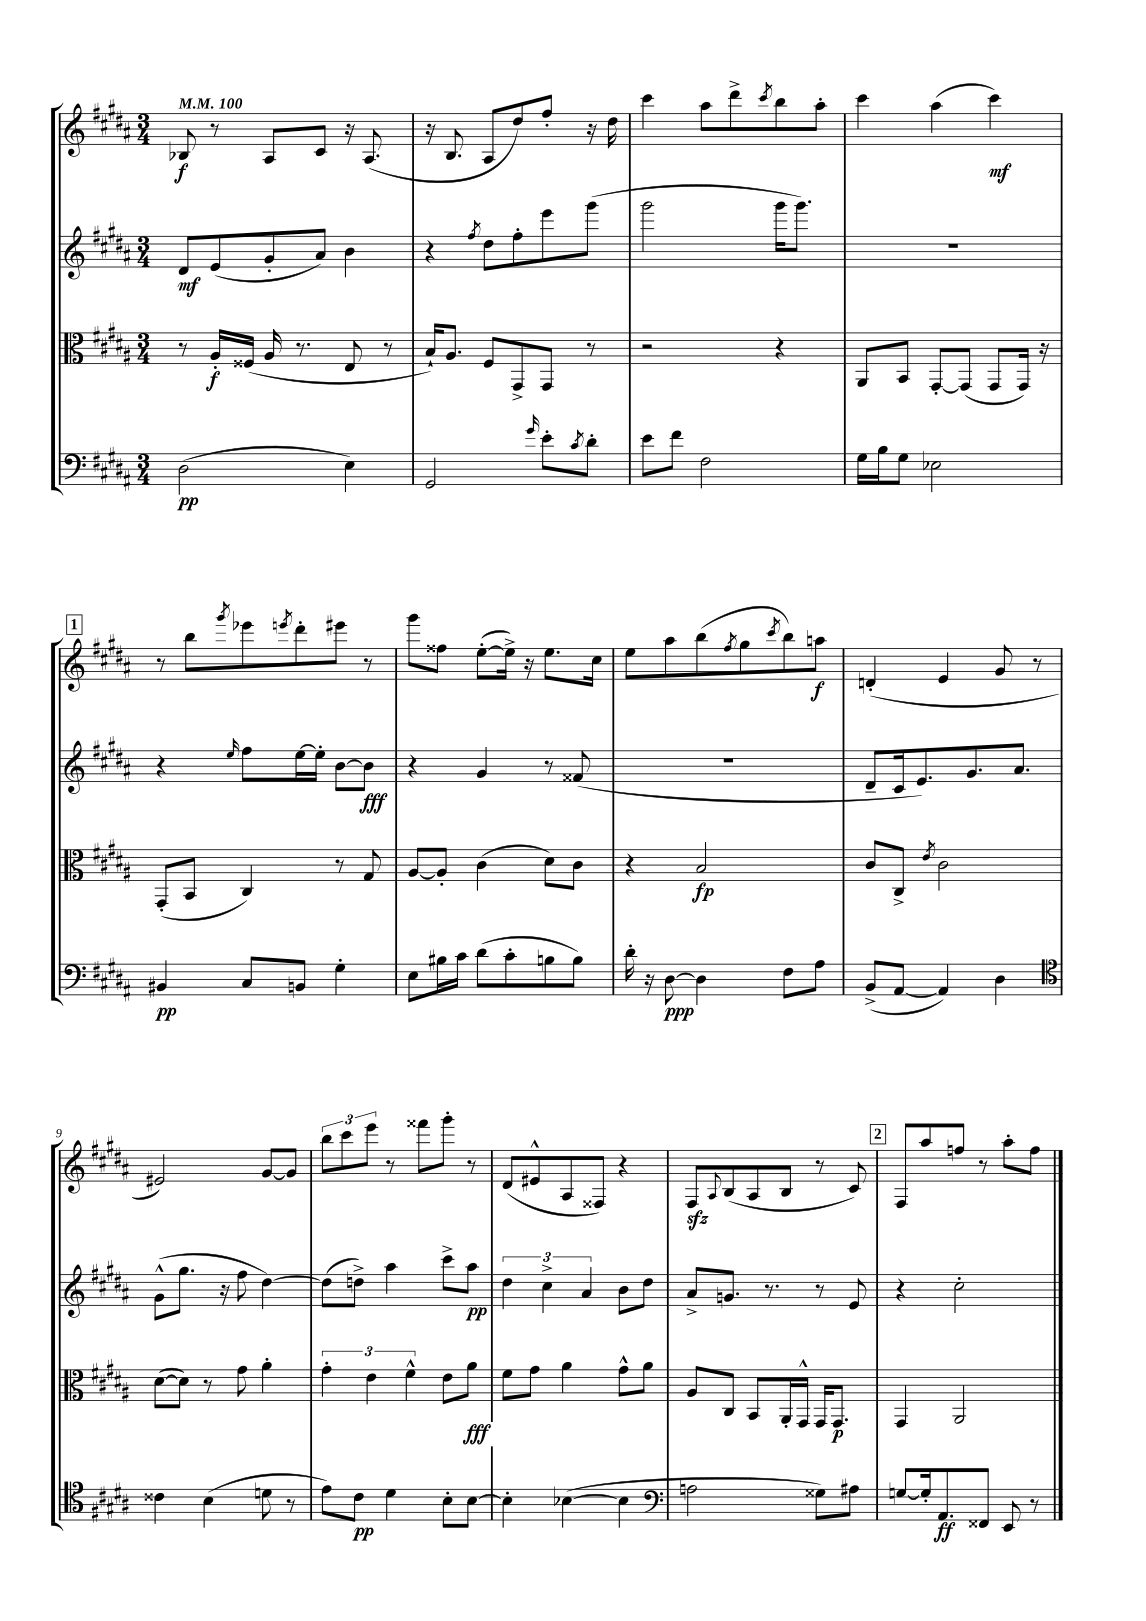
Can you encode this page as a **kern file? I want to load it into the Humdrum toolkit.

**kern	**dynam	**kern	**dynam	**kern	**dynam	**kern	**dynam
*part4	*part4	*part3	*part3	*part2	*part2	*part1	*part1
*staff4	*staff4	*staff3	*staff3	*staff2	*staff2	*staff1	*staff1
*clefF4	*	*clefC3	*	*clefG2	*	*clefG2	*
*k[f#c#g#d#a#]	*	*k[f#c#g#d#a#]	*	*k[f#c#g#d#a#]	*	*k[f#c#g#d#a#]	*
*M3/4	*	*M3/4	*	*M3/4	*	*M3/4	*
*MM100	*	*MM100	*	*MM100	*	*MM100	*
=1	=1	=1	=1	=1	=1	=1	=1
(2D#\	pp	8r	.	8d#/L	mf	8B-X/	f
.	.	16A#'/LL	f	(8e/	.	8r	.
.	.	(16F##X/JJ	.	.	.	.	.
.	.	16A#/	.	8g#'/	.	8A#/L	.
.	.	8.r	.	.	.	.	.
.	.	.	.	8a#/J)	.	8c#/J	.
4E\)	.	8E/	.	4b\	.	16r	.
.	.	.	.	.	.	(8.A#/	.
.	.	8r	.	.	.	.	.
=2	=2	=2	=2	=2	=2	=2	=2
2GG#/	.	16B`/KL)	.	4r	.	16r	.
.	.	8.A#/J	.	.	.	8.B/	.
.	.	.	.	8qff#/	.	.	.
.	.	8F#/L	.	8dd#\L	.	8A#/L	.
.	.	8GG#^/	.	8ff#'\	.	8dd#/)	.
16qqg#/	.	.	.	.	.	.	.
8e'\L	.	8GG#/J	.	8eee\	.	8ff#'/J	.
8qc#/	.	.	.	.	.	.	.
8d#'\J	.	8r	.	(8ggg#\J	.	16r	.
.	.	.	.	.	.	16dd#\	.
=3	=3	=3	=3	=3	=3	=3	=3
8e\L	.	2r	.	2ggg#\	.	4ccc#\	.
8f#\J	.	.	.	.	.	.	.
2F#\	.	.	.	.	.	8aa#\L	.
.	.	.	.	.	.	8ddd#^\	.
.	.	.	.	.	.	8qccc#/	.
.	.	4r	.	16ggg#\KL	.	8bb\	.
.	.	.	.	8.ggg#\J)	.	.	.
.	.	.	.	.	.	8aa#'\J	.
=4	=4	=4	=4	=4	=4	=4	=4
16G#\LL	.	8AA#/L	.	2.r	.	4ccc#\	.
16B\J	.	.	.	.	.	.	.
8G#\J	.	8BB/J	.	.	.	.	.
2E-X\	.	[8GG#'/L	.	.	.	(4aa#\	.
.	.	(8GG#/J]	.	.	.	.	.
.	.	8GG#/L	.	.	.	4ccc#\)	mf
.	.	16GG#/Jk)	.	.	.	.	.
.	.	16r	.	.	.	.	.
!!LO:LB:g=z
!!LO:REH:place=s1:t=1
=5	=5	=5	=5	=5	=5	=5	=5
4BB#X/	pp	(8GG#'/L	.	4r	.	8r	.
.	.	8BB/J	.	.	.	8bb\L	.
.	.	.	.	16qqee/	.	8qggg#/	.
8C#/L	.	4C#/)	.	8ff#\L	.	8eee-X\	.
.	.	.	.	.	.	8qeeen/	.
8BBn/J	.	.	.	[16ee\L	.	8ddd#'\	.
.	.	.	.	16ee'\JJ]	.	.	.
4G#'\	.	8r	.	[8b\L	.	8eee#X\J	.
.	.	8G#/	.	8b\J]	fff	8r	.
=6	=6	=6	=6	=6	=6	=6	=6
8E\L	.	[8A#/L	.	4r	.	8ggg#\L	.
16B#X\L	.	8A#'/J]	.	.	.	8ff##X\J	.
16c#\JJ	.	.	.	.	.	.	.
(8d#\L	.	(4c#\	.	4g#/	.	([8ee'\L	.
8c#'\	.	.	.	.	.	16ee^\Jk])	.
.	.	.	.	.	.	16r	.
8Bn\	.	8d#\L)	.	8r	.	8.ee\L	.
8B\J)	.	8c#\J	.	(8f##X/	.	.	.
.	.	.	.	.	.	16cc#\Jk	.
=7	=7	=7	=7	=7	=7	=7	=7
16d#'\	.	4r	.	2.r	.	8ee\L	.
16r	.	.	.	.	.	.	.
[8D#\	ppp	.	.	.	.	8aa#\	.
4D#\]	.	2B/	fp	.	.	(8bb\	.
.	.	.	.	.	.	8qff#/	.
.	.	.	.	.	.	8gg#\	.
.	.	.	.	.	.	8qccc#/	.
8F#\L	.	.	.	.	.	8bb\)	.
8A#\J	.	.	.	.	.	8aan\J	f
=8	=8	=8	=8	=8	=8	=8	=8
(8BB^/L	.	8c#/L	.	8d#~/L	.	(4dn'/	.
[8AA#/J	.	8C#^/J	.	16c#/k	.	.	.
.	.	.	.	8.e/)	.	.	.
.	.	8qe/	.	.	.	.	.
4AA#/])	.	2c#\	.	.	.	4e/	.
.	.	.	.	8.g#/	.	.	.
4D#\	.	.	.	.	.	8g#/	.
.	.	.	.	8.a#/J	.	.	.
.	.	.	.	.	.	8r	.
!!LO:LB:g=z
=9	=9	=9	=9	=9	=9	=9	=9
*clefC4	*	*	*	*	*	*	*
4c##X\	.	([8d#\L	.	(8g#^^\L	.	2e#X/)	.
.	.	8d#\J])	.	8.gg#\J	.	.	.
(4B\	.	8r	.	.	.	.	.
.	.	.	.	16r	.	.	.
.	.	8g#\	.	8ff#\	.	.	.
8dn\	.	4a#'\	.	[4dd#\)	.	[8g#/L	.
8r	.	.	.	.	.	8g#/J]	.
=10	=10	=10	=10	=10	=10	=10	=10
8e\L)	.	6g#'\	.	(8dd#\L]	.	12bb\L	.
.	.	.	.	.	.	12ccc#\	.
8c#\J	pp	.	.	8ddn^\J)	.	.	.
.	.	6e\	.	.	.	12eee\J	.
4d#\	.	.	.	4aa#\	.	8r	.
.	.	6f#^^\	.	.	.	.	.
.	.	.	.	.	.	8fff##X\L	.
8B'\L	.	8e\L	.	8ccc#^\L	.	8ggg#'\J	.
[8B\J	.	8a#\J	fff	8aa#\J	pp	8r	.
=11	=11	=11	=11	=11	=11	=11	=11
4B'\]	.	8f#\L	.	6dd#\	.	(8d#/L	.
.	.	8g#\J	.	.	.	8e#X^^/	.
.	.	.	.	6cc#^\	.	.	.
([4B-X\	.	4a#\	.	.	.	8A#/	.
.	.	.	.	6a#/	.	.	.
.	.	.	.	.	.	8F##X/J)	.
4B-\]	.	8g#^^\L	.	8b\L	.	4r	.
.	.	8a#\J	.	8dd#\J	.	.	.
=12	=12	=12	=12	=12	=12	=12	=12
*clefF4	*	*	*	*	*	*	*
2An\	.	8A#/L	.	8a#^/L	.	8F#zz/L	.
.	.	.	.	.	.	8qqA#/	.
.	.	8C#/J	.	8.gn/J	.	(8B/	.
.	.	8BB/L	.	.	.	8A#/	.
.	.	.	.	8.r	.	.	.
.	.	16AA#'/L	.	.	.	8B/J	.
.	.	16GG#^^/JJ	.	.	.	.	.
8G##X\L)	.	16GG#/KL	.	8r	.	8r	.
.	.	8.GG#/J	p	.	.	.	.
8A#X\J	.	.	.	8e/	.	8c#/)	.
!!LO:REH:place=s1:t=2
=13	=13	=13	=13	=13	=13	=13	=13
[8Gn/L	.	4GG#/	.	4r	.	8F#/L	.
16G'/k]	.	.	.	.	.	8aa#/	.
8.AA#/	ff	.	.	.	.	.	.
.	.	2AA#/	.	2cc#'\	.	8ffn/J	.
8FF##X/J	.	.	.	.	.	8r	.
8EE/	.	.	.	.	.	8aa#'\L	.
8r	.	.	.	.	.	8ff\J	.
==	==	==	==	==	==	==	==
*-	*-	*-	*-	*-	*-	*-	*-
